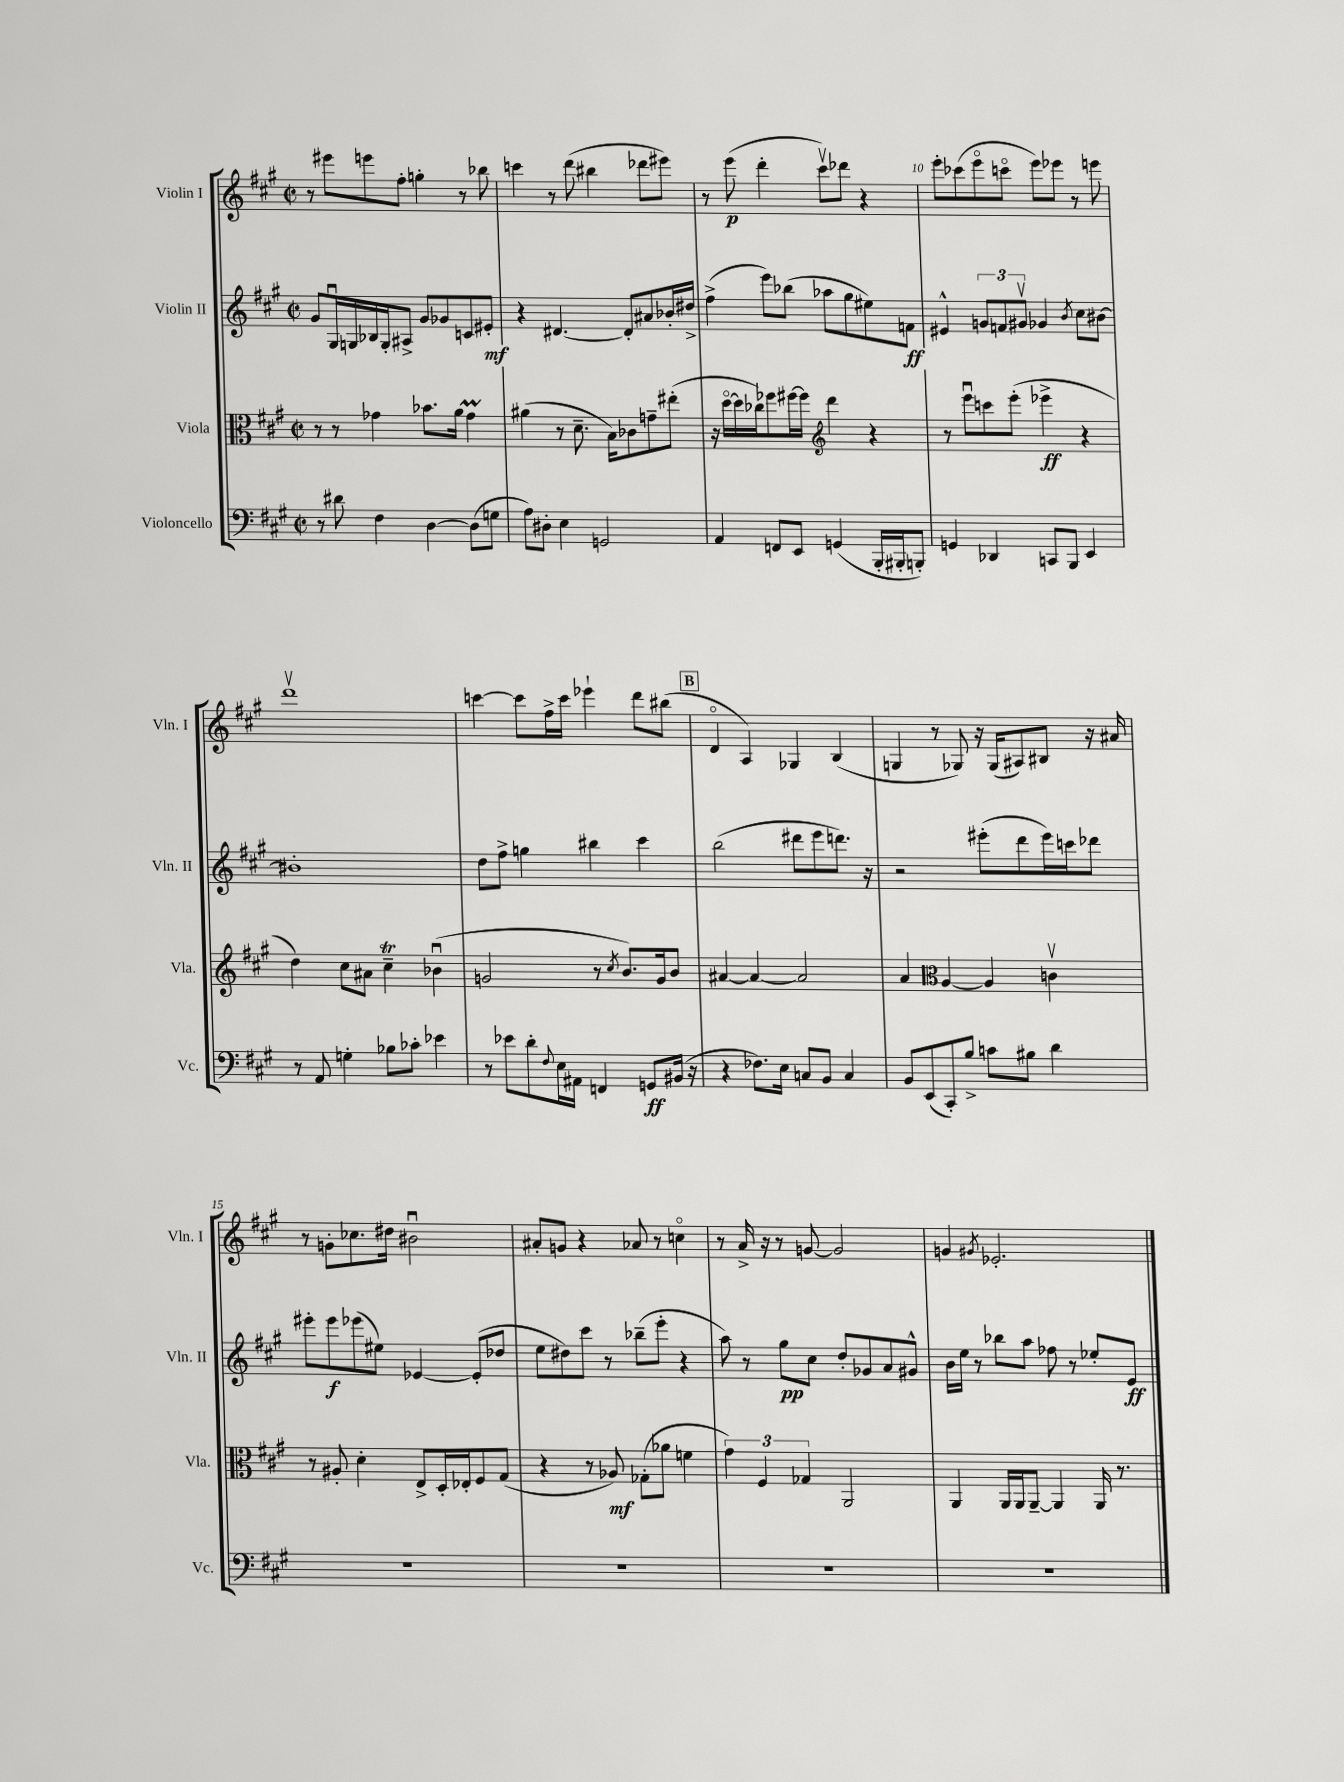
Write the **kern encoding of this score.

**kern	**kern	**kern	**kern
*staff4	*staff3	*staff2	*staff1
*clefF4	*clefC3	*clefG2	*clefG2
*k[f#c#g#]	*k[f#c#g#]	*k[f#c#g#]	*k[f#c#g#]
*M2/2	*M2/2	*M2/2	*M2/2
*met(c|)	*met(c|)	*met(c|)	*met(c|)
8r	8r	8g#/L	8r
8d#\	8r	16G#u/L	8eee#\L
.	.	16G/	.
4F#\	4g-\	16B-/	8eee\
.	.	16G'/J	.
.	.	8A#^/J	8ff#'\J
[4D\	8.b-\L	8g#/L	4gg'\
.	.	8g-/	.
.	16a\Jk	.	.
(8D\]L	4g-\	8c/	8r
8G\J	.	8e#'/J	8bb-\
=	=	=	=
8A\L)	(4a#\	4r	4ccc\
8D#'\J	.	.	.
4E\	8r	[4.d#/	8r
.	8.d~\	.	(8ddd\
2GG/	.	.	4bb#\
.	16B\LK)	.	.
.	8c-\	8d#'/]L	.
.	8g~\	8a#/	8ddd-\L
.	(8ee#'\J	16b-'/L	8eee#\J)
.	.	16dd#^/JJ	.
=	=	=	=
4AA/	16r	(4ff#^\	8r
.	[16ddo\LL	.	.
.	16dd\]	.	(8eee\
.	16cc-\J)	.	.
8FF/L	8ff-\	8eee\L)	4ddd'\
8EE/J	[16ff#\L	(8bb-\J	.
.	16ff#\]JJ	.	.
*	*clefG2	*	*
(4GG/	4ddd\	8aa-\L	8ccc#v\L)
.	.	8gg#\	8ddd-\J
16BBB'/LL	4r	8ee#\)	4r
16BBB#'/J	.	.	.
8BBB'/J)	.	8f\J	.
=	=	=	=
4GG/	8r	4e#^^/	8eee'\L
.	8eeeu\L	.	(8ccc-\
4DD-/	8ccc\	12g/L	8eeeo\
.	.	12f/	.
.	(8eee'\J	.	8ccco\J
.	.	12g#v/J	.
8CC/L	4eee-^\	4g-/	8eee\L)
8BBB/J	.	.	8eee-\J
.	.	8qb/	.
4EE/	4r	8cc#\L	8r
.	.	[8b#\J	8eee\
=	=	=	=
8r	4dd\)	1b#']	1dddv
8AA/	.	.	.
4G'\	8cc#\L	.	.
.	8a#\J	.	.
8B-\L	4cc#~\	.	.
8c-'\J	.	.	.
4e-\	(4b-u\	.	.
=	=	=	=
8r	2g/	8dd\L	[4ccc\
8e-\L	.	8ff#^\J	.
8d'\	.	4gg\	8ccc\]L
8qqF#/	.	.	.
16E\L	.	.	16ff#^\L
16AA#\JJ	.	.	16ccc\JJ
4FF/	8r	4bb#\	4eee-`\
.	8qcc#/	.	.
.	8.b/L)	.	.
8GG/L	.	4ccc#\	8ddd\L
.	16g/k	.	.
(16BB#/Jk	8b/J	.	(8bb#\J
16r	.	.	.
=	=	=	=
4r	[4a#/	(2bb\	4do/
8.F-\L)	4a#/_	.	4A/)
16E\Jk	.	.	.
8C/L	2a#/]	8ddd#\L	4G-/
8BB/J	.	8eee\	.
4C/	.	8.ddd\J)	(4B/
.	.	16r	.
=	=	=	=
8BB/L	4a/	2r	4G/
(8EE/	.	.	.
*	*clefC3	*	*
8CC#'/)	[4A/	.	8r
8B^/J	.	.	8G-/)
8c\L	4A/]	(8eee#'\L	16r
.	.	.	(16G-/LK
8B#\J	.	8ddd\	8A#/)
4d\	4cv\	16eee#\L)	8B#/J
.	.	16ccc\J	.
.	.	8ddd-\J	16r
.	.	.	16a#/
=	=	=	=
1r	8r	8eee#'\L	8r
.	8A#'/	8eee#\	8g'\L
.	4d'\	(8eee-\	8.cc-\
.	.	8ee#\J)	.
.	.	.	16dd#\Jk
.	8E^/L	[4e-/	2b#u\
.	16D'/L	.	.
.	16E-'/J	.	.
.	8F#/	(8e-'/]L	.
.	(8G#/J	8dd-/J	.
=	=	=	=
1r	4r	8ee\L	8a#'/L
.	.	8dd#\)	8g/J
.	8r	8ccc#\J	4r
.	8A-/)	8r	.
.	(8G-'\L	(8bb-~\L	8a-/
.	8a-\J	8eee'\J	8r
.	4f\	4r	4cco\
=	=	=	=
1r	6g#\)	8aa\)	8r
.	.	8r	16a^/
.	6F#/	.	.
.	.	.	16r
.	.	8gg#\L	8r
.	6G-/	.	.
.	.	8cc#\J	[8g/
.	2AA/	8dd'/L	2g/]
.	.	8g-/	.
.	.	8a/	.
.	.	8g#^^/J	.
=	=	=	=
1r	4AA/	16b\LL	4g/
.	.	16ee\JJ	.
.	.	8r	.
.	.	.	8qg#/
.	16AA/LL	8bb-\L	2.e-'/
.	16AA/J	.	.
.	[8AA~/J	8aa\J	.
.	4AA/]	8ff-\	.
.	.	8r	.
.	16AA/	8ee-'/L	.
.	8.r	.	.
.	.	8e/J	.
==	==	==	==
*-	*-	*-	*-
